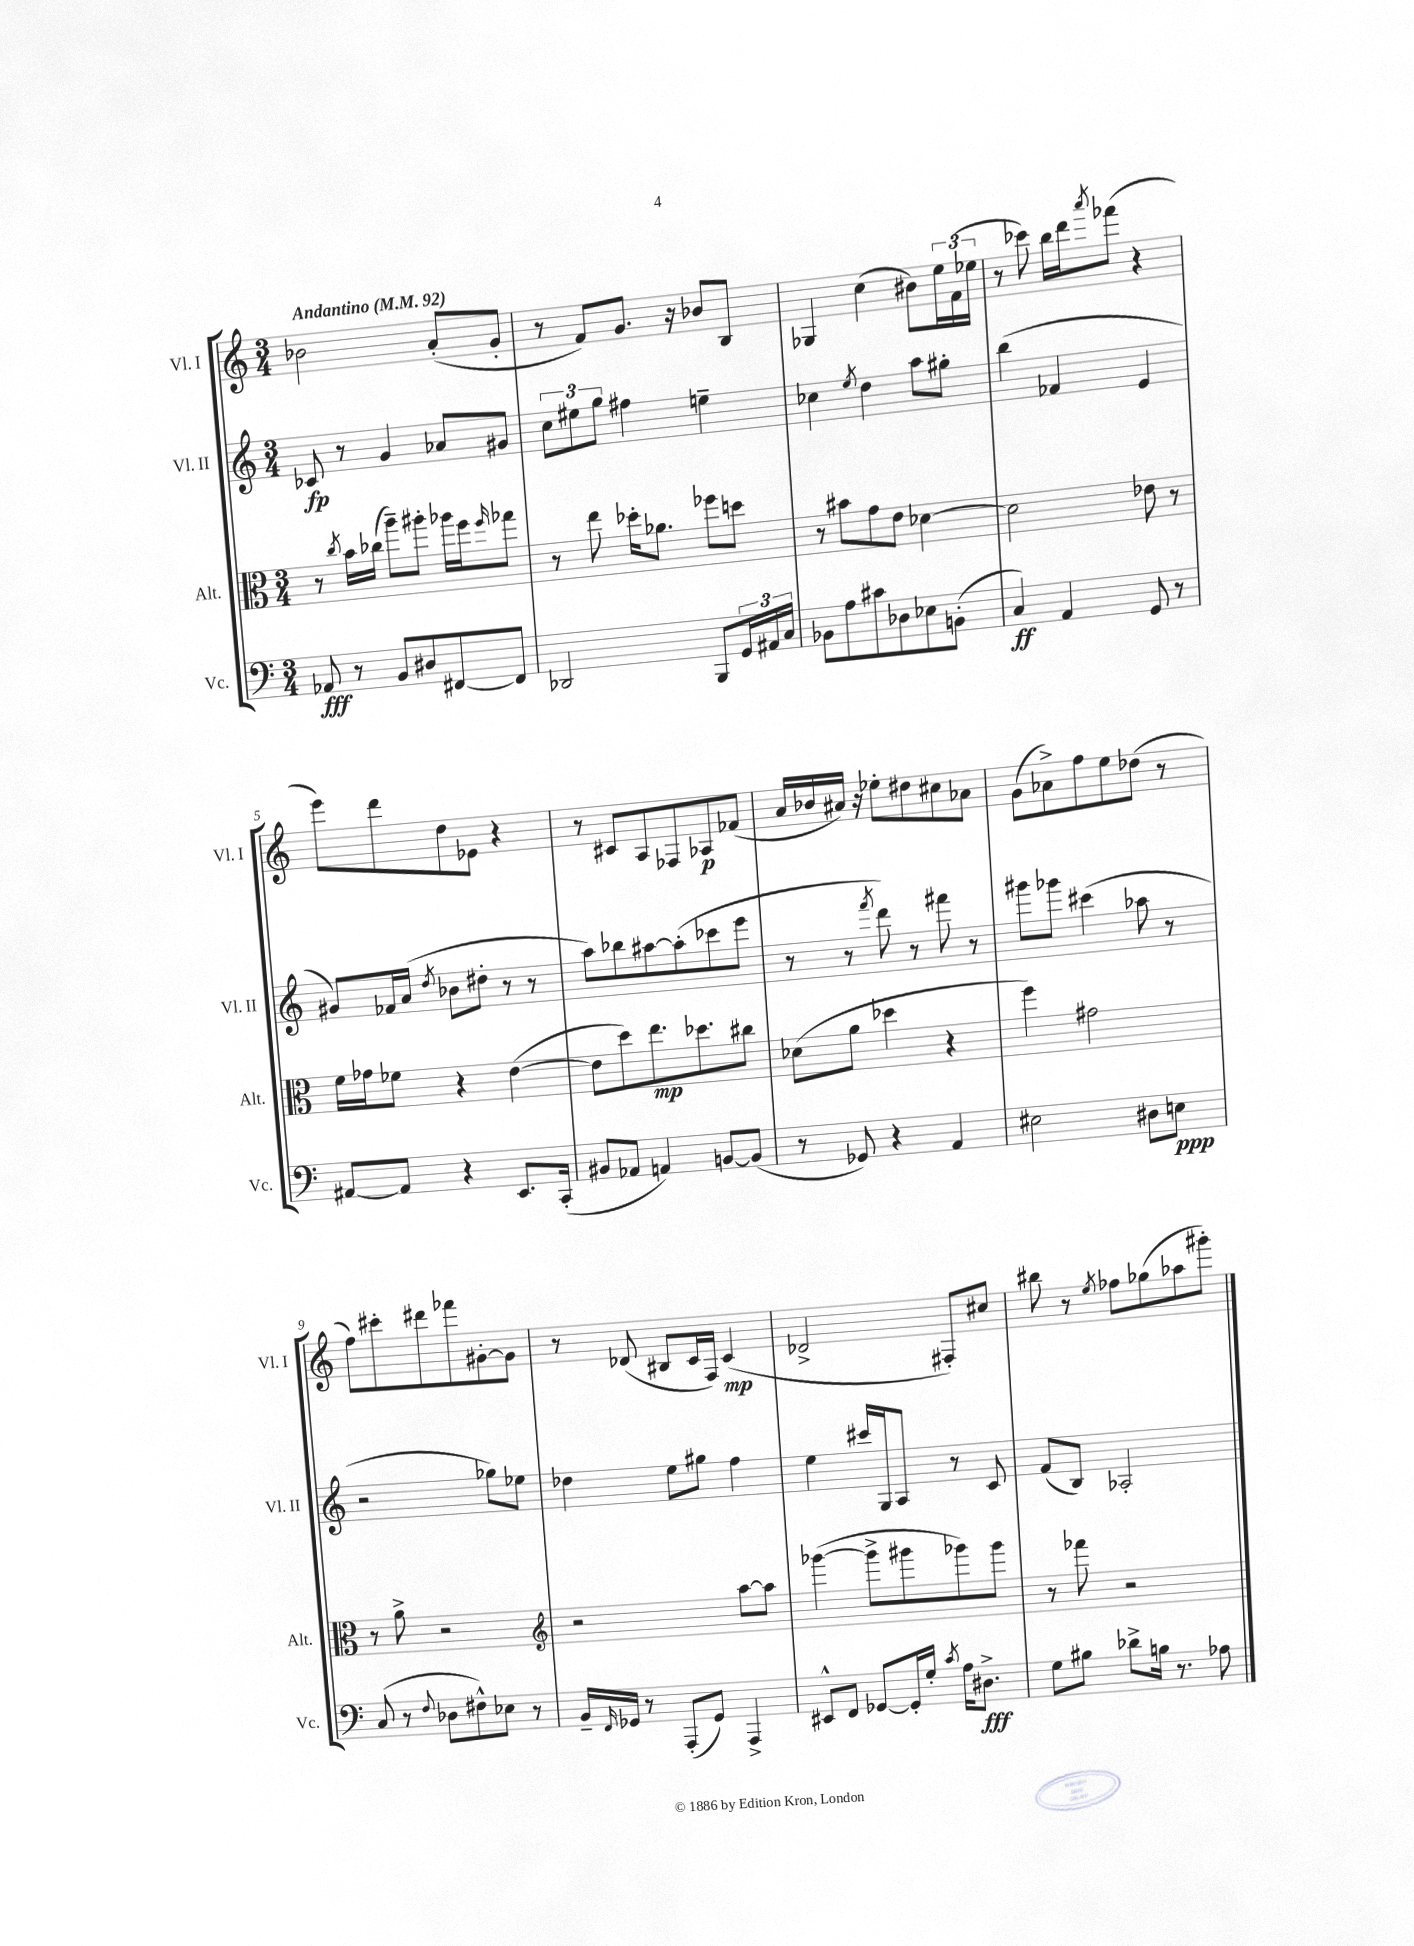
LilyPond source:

<<
\new StaffGroup <<
\new Staff = "s0" \with { instrumentName = "Vl. I" shortInstrumentName = "Vl. I" } {
    \clef treble \key c \major \numericTimeSignature \time 3/4 \tempo "Andantino" 4 = 92
    bes'2 a'8-.( g'8-. |
    r8 f'8) g'8. r16 bes'8 b8 |
    ges4 c''4( bis'8) \tuplet 3/2 { e''16 f'16( ees''16 } |
    r8 ces'''8) b''16 d'''16 \acciaccatura { a'''8 } fes'''8( r4 |
    e'''8) d'''8 d''8 ees'8 r4 |
    r8 cis'8 a8 fes8 aes8\p fes'8( |
    a'16 bes'16 ais'16) r16 ees''8-. dis''8 cis''8 aes'8 |
    g'8( aes'8->) f''8 e''8 des''8( r8 |
    f''8) cis'''8-. dis'''8 fes'''8 gis'8~-. gis'8 |
    r8 des'8( bis8 c'16 f16) c'4\mp( |
    des'2-> fis8-.) cis''8 |
    bis''8 r8 \acciaccatura { e''8 } fes''8 ges''8( aes''8 gis'''8-.) \bar "|." |
}
\new Staff = "s1" \with { instrumentName = "Vl. II" shortInstrumentName = "Vl. II" } {
    \clef treble \key c \major \numericTimeSignature \time 3/4
    ces'8\fp r8 g'4 aes'8 gis'8 |
    \tuplet 3/2 { c''8 eis''8 g''8 } fis''4 e''4-- |
    ces''4 \acciaccatura { e''8 } d''4 a''8 gis''8-. |
    b''4( fes'4 e'4 |
    gis'8) fes'16 a'16( \acciaccatura { d''8 } bes'8 dis''8-. r8 r8 |
    a''8) bes''8 ais''8~ ais''8-.( ces'''8 e'''8 |
    r8 r8 \acciaccatura { f'''8 } d'''8) r8 fis'''8 r8 |
    gis'''8 ges'''8 cis'''4( aes''8 r8 |
    r2 ges''8) ees''8 |
    des''4 e''8 gis''8 f''4 |
    e''4 cis'''16 g16 a8 r8 c'8 |
    f'8( b8) aes2-. \bar "|." |
}
\new Staff = "s2" \with { instrumentName = "Alt." shortInstrumentName = "Alt." } {
    \clef alto \key c \major \numericTimeSignature \time 3/4
    r8 \acciaccatura { c''8 } b'16 ces''16( a''8--) ais''8-. aes''16 f''16 \grace { f''16 } ges''8 |
    r8 e''8 des''16-. aes'8. fes''8 d''8 |
    r8 bis'8 g'8 e'8 des'4~ |
    des'2 ees'8 r8 |
    f'16 ges'16 fes'8 r4 e'4~( |
    e'8 d''8) e''8.\mp des''8. cis''8 |
    des'8( a'8 des''4 r4 |
    f''4) gis'2 |
    r8 a'8-> r2 |
    \clef treble r2 a''8~ a''8 |
    ges'''4~( ges'''8-> gis'''8 ges'''8) ges'''8 |
    r8 fes'''8 r2 \bar "|." |
}
\new Staff = "s3" \with { instrumentName = "Vc." shortInstrumentName = "Vc." } {
    \clef bass \key c \major \numericTimeSignature \time 3/4
    aes,8\fff r8 b,8 dis8 fis,8~ fis,8 |
    des,2 b,,8 \tuplet 3/2 { g,16 ais,16 c16 } |
    bes,8 a8 cis'8 des8 ees8 b,8-.( |
    c4\ff) a,4 g,8 r8 |
    ais,8~ ais,8 r4 e,8. c,16-.( |
    bis,8 aes,8 a,4) b,8~ b,8( |
    r8 ges,8) r4 a,4 |
    eis2 dis8 e8\ppp |
    c8( r8 \appoggiatura { f8 } des8 fis8-^) ees8 r8 |
    b,16-- \grace { f,16 } ges,16 r8 a,,8-.( ges,8) a,,4-> |
    eis,8-^ f,8 ges,8~ ges,16-. g16-. \acciaccatura { c'8 } a16 dis8.->\fff |
    g8 bis8 des'8-> b16 r8. aes8 \bar "|." |
}
>>
>>
